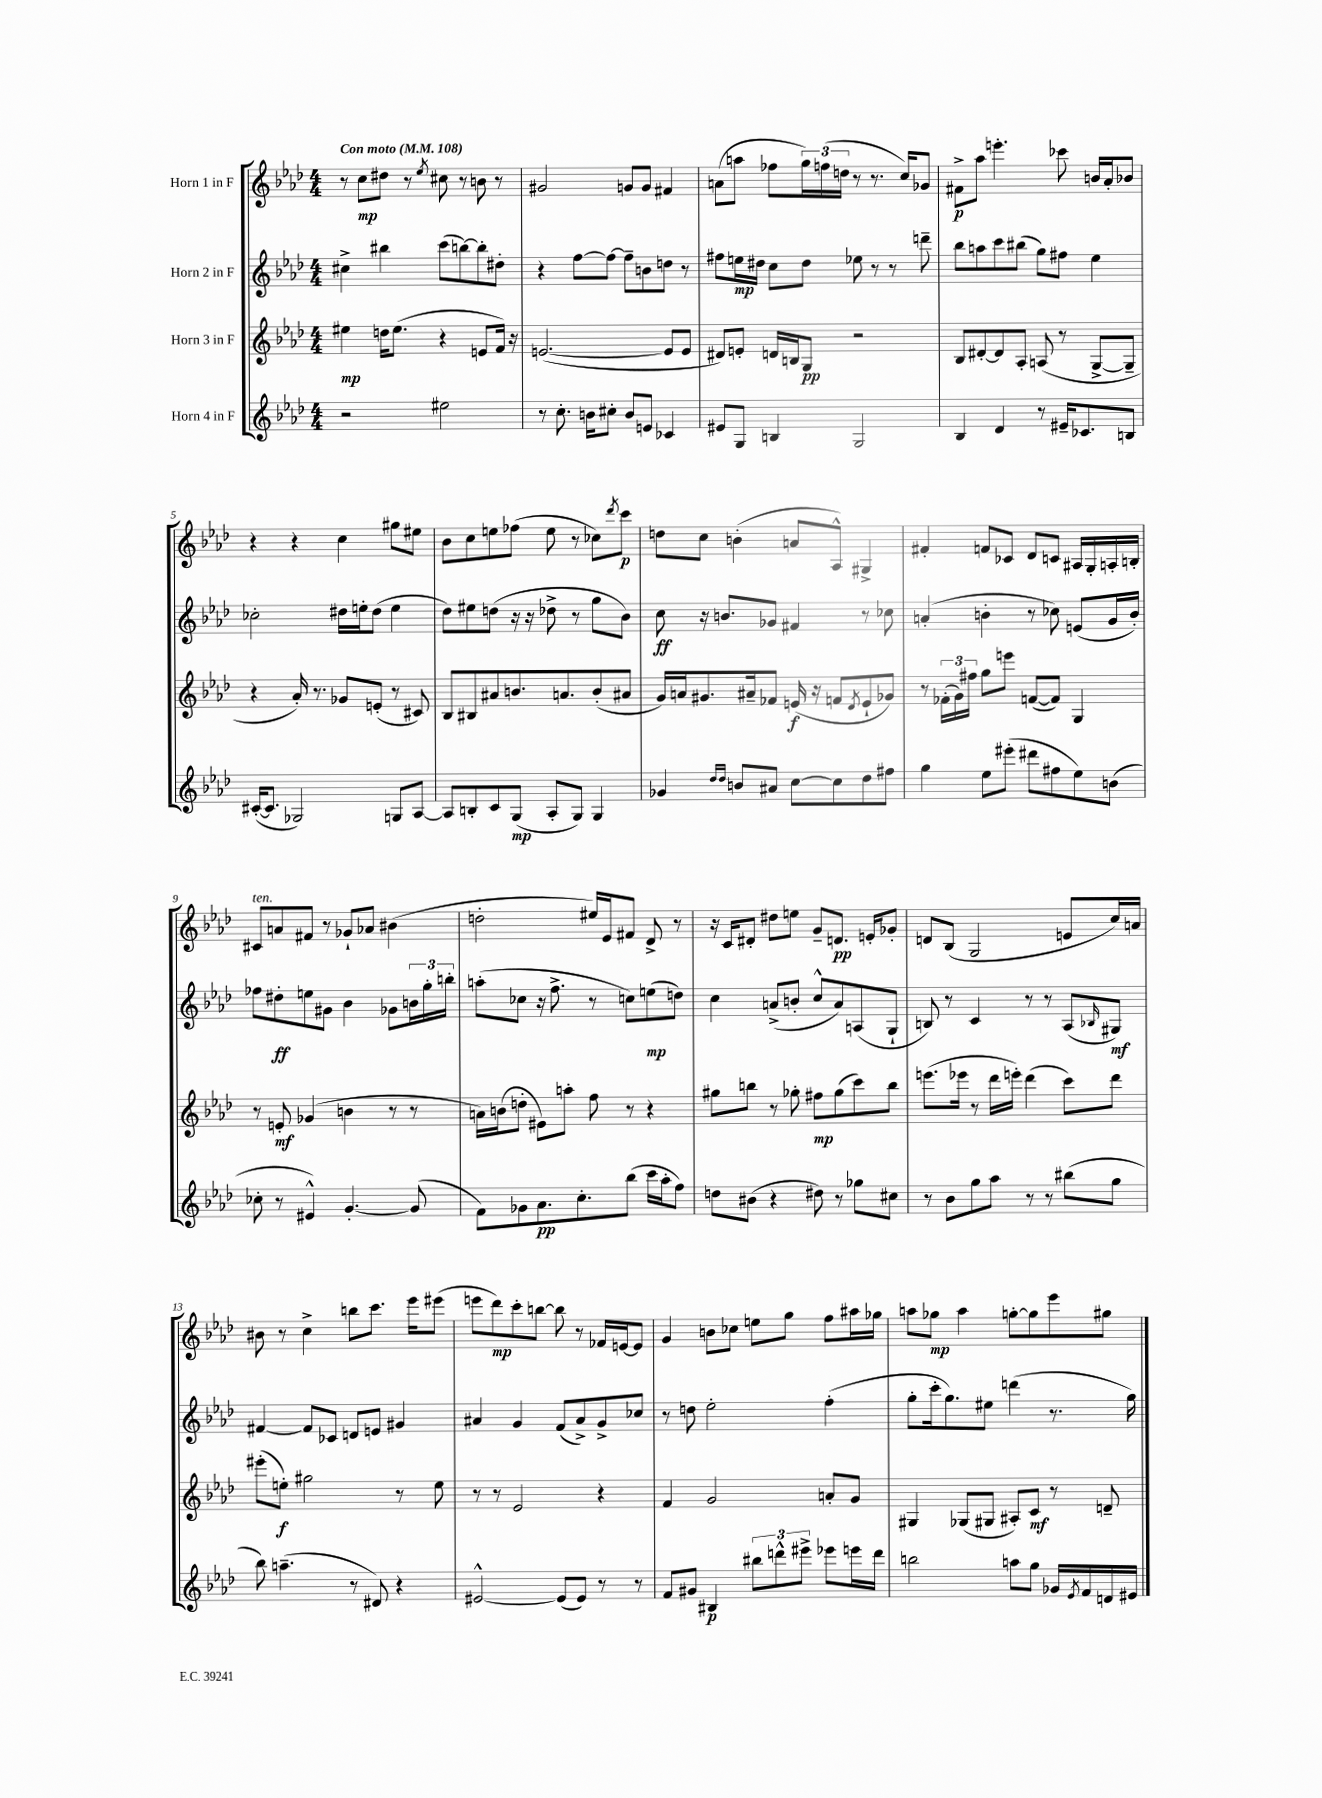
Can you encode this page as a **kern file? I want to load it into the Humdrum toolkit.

**kern	**dynam	**kern	**dynam	**kern	**dynam	**kern	**dynam
*part4	*part4	*part3	*part3	*part2	*part2	*part1	*part1
*staff4	*staff4	*staff3	*staff3	*staff2	*staff2	*staff1	*staff1
*I"Horn 4 in F	*	*I"Horn 3 in F	*	*I"Horn 2 in F	*	*I"Horn 1 in F	*
*clefG2	*	*clefG2	*	*clefG2	*	*clefG2	*
*k[b-e-a-d-]	*	*k[b-e-a-d-]	*	*k[b-e-a-d-]	*	*k[b-e-a-d-]	*
*M4/4	*	*M4/4	*	*M4/4	*	*M4/4	*
*MM108	*	*MM108	*	*MM108	*	*MM108	*
=1	=1	=1	=1	=1	=1	=1	=1
!	!	!	!	!	!	!LO:TX:a:B:t=Con moto	!
2r	.	4ee#X\	mp	4cc#X^\	.	8r	.
.	.	.	.	.	.	8cc\L	mp
.	.	16ddn\KL	.	4bb#X\	.	8dd#X\J	.
.	.	(8.ee#\J	.	.	.	.	.
.	.	.	.	.	.	8r	.
.	.	.	.	.	.	8qee-/	.
2ee#X\	.	4r	.	(8ccc\L	.	8cc#X\	.
.	.	.	.	[8bbn\)	.	8r	.
.	.	8en/L	.	8bb'\]	.	8bn\	.
.	.	16f/Jk)	.	8dd#X'\J	.	8r	.
.	.	16r	.	.	.	.	.
=2	=2	=2	=2	=2	=2	=2	=2
8r	.	([2.en/	.	4r	.	2g#X/	.
8.cc'\	.	.	.	.	.	.	.
.	.	.	.	[8ff\L	.	.	.
16bn\KL	.	.	.	.	.	.	.
8cc#X'\J	.	.	.	8ff\J_	.	.	.
8b/L	.	.	.	8ff~\L]	.	8gn/L	.
8en/J	.	.	.	8bn\	.	8g/J	.
4c-X/	.	8e/L]	.	8ddn\J	.	4f#X/	.
.	.	8e/J	.	8r	.	.	.
=3	=3	=3	=3	=3	=3	=3	=3
8e#X/L	.	8d#X/L)	.	8ff#X\L	.	(8an\L	.
8G/J	.	8en'/J	.	16een\L	mp	8aan\J	.
.	.	.	.	16dd#X\JJ	.	.	.
4Bn/	.	16dn/LL	.	8cc\L	.	8ff-X\L	.
.	.	16Bn/J	.	.	.	.	.
.	.	8G/J	pp	8dd#\J	.	24gg\L)	.
.	.	.	.	.	.	(24ffn\	.
.	.	.	.	.	.	24ddn\JJ	.
2G/	.	2r	.	8ee-X\	.	8r	.
.	.	.	.	8r	.	8.r	.
.	.	.	.	8r	.	.	.
.	.	.	.	.	.	16cc/KL)	.
.	.	.	.	8dddn~\	.	8g-X/J	.
=4	=4	=4	=4	=4	=4	=4	=4
4B-/	.	8B-/L	.	8bb-\L	.	8f#X^\L	p
.	.	[8d#X'/	.	8aan\	.	8aa-\J	.
4d-/	.	8d#/]	.	8ccc\	.	4.eeen'\	.
.	.	8A-'/J	.	(8bb#X\J	.	.	.
8r	.	(8An/	.	8gg\L)	.	.	.
16e#X~/KL	.	8r	.	8ff#X\J	.	8ccc-X\	.
8.c-X/	.	.	.	.	.	.	.
.	.	[8G^/L	.	4ee-\	.	16bn/LL	.
.	.	.	.	.	.	16a-'/J	.
8Bn/J	.	8G~/J]	.	.	.	8b-X/J	.
!!LO:LB:g=z
=5	=5	=5	=5	=5	=5	=5	=5
([16c#X'/KL	.	4r	.	2cc-X'\	.	4r	.
8.c#/J]	.	.	.	.	.	.	.
2G-X/)	.	16a-'/)	.	.	.	4r	.
.	.	8.r	.	.	.	.	.
.	.	8g-X/L	.	16dd#X\LL	.	4cc\	.
.	.	.	.	16een'\J	.	.	.
.	.	(8en'/J	.	(8dd#\J	.	.	.
8Gn/L	.	8r	.	4ee\	.	8gg#X\L	.
[8A-/J	.	8c#X/)	.	.	.	8ee#X\J	.
=6	=6	=6	=6	=6	=6	=6	=6
8A-/L]	.	8B-/L	.	8dd-\L)	.	8b-\L	.
8Bn'/	.	8B#X/	.	8ee#X\	.	8cc\	.
8c/	.	8a#X/	.	(8ddn\J	.	8een\	.
(8G/J	mp	8.bn/	.	16r	.	(8ff-X\J	.
.	.	.	.	16r	.	.	.
8A-'/L	.	.	.	8dd-X^\	.	8ee\	.
.	.	8.an/	.	.	.	.	.
8G/J)	.	.	.	8r	.	8r	.
4G/	.	(8b'/	.	8gg\L	.	8cc-X\L)	.
.	.	.	.	.	.	8qddd-/	.
.	.	8a#X/J	.	8b-\J)	.	8ccc\J	p
=7	=7	=7	=7	=7	=7	=7	=7
4g-X/	.	16g/LL)	.	8cc\	ff	8ddn\L	.
.	.	16an/J	.	.	.	.	.
.	.	8.g#X/	.	16r	.	8cc\J	.
.	.	.	.	8.bn/L	.	.	.
16qqdd-/LL	.	.	.	.	.	.	.
16qqdd-/JJ	.	.	.	.	.	.	.
8bn/L	.	.	.	.	.	(4bn'\	.
.	.	16a#X~/k	.	.	.	.	.
8a#X/J	.	8f-X/J	.	8g-X/J	.	.	.
[8cc\L	.	(16en/	f	4f#X/	.	8an/L	.
.	.	16r	.	.	.	.	.
8cc\]	.	8fn/L	.	.	.	8A-^^/J)	.
.	.	8qd-/	.	.	.	.	.
8dd-\	.	8e`/	.	8r	.	4G#X^/	.
8ff#X\J	.	8g-X/J)	.	8cc-X\	.	.	.
=8	=8	=8	=8	=8	=8	=8	=8
4gg\	.	8r	.	(4an'/	.	4f#X'/	.
.	.	(24f-X'\LL	.	.	.	.	.
.	.	24g\)	.	.	.	.	.
.	.	24ff#X\JJ	.	.	.	.	.
8ee-\L	.	8gg\L	.	4bn'\	.	8fn/L	.
(8eee#X'\J	.	8eeen\J	.	.	.	8c-X/J	.
8ddd#X\L	.	([8fn/L	.	8r	.	8d-/L	.
8ff#X\	.	8f/J])	.	8cc-X\)	.	8cn/J	.
8ee-\)	.	4G/	.	(8en/L	.	16A#X/LL	.
.	.	.	.	.	.	16G'/	.
(8bn\J	.	.	.	16g/L	.	16An'/	.
.	.	.	.	16b'/JJ)	.	16Bn'/JJ	.
!!LO:LB:g=z
=9	=9	=9	=9	=9	=9	=9	=9
!	!	!	!	!	!	!LO:TX:a:i:t=ten.	!
8cc-X'\	.	8r	.	8ff-X\L	.	8c#X/L	.
8r	.	8en'/	mf	8dd#X'\	ff	8an/	.
4e#X^^/)	.	(4g-X/	.	8een\	.	8f#X/J	.
.	.	.	.	8g#X\J	.	8r	.
[4.g'/	.	4bn\	.	4b-\	.	8g-X`/L	.
.	.	.	.	.	.	8a-X/J	.
.	.	8r	.	8g-X\L	.	(4b#X\	.
(8g/]	.	8r	.	24bn\L	.	.	.
.	.	.	.	24gg'\	.	.	.
.	.	.	.	24bbn'\JJ	.	.	.
=10	=10	=10	=10	=10	=10	=10	=10
8f\L)	.	16an\LL)	.	(8aan'\L	.	2ddn'\	.
.	.	(16bn\J	.	.	.	.	.
8g-X\	.	8ddn'\J	.	8cc-X\J	.	.	.
8.a-\	pp	8e#X\L)	.	16r	.	.	.
.	.	.	.	8.ff^\	.	.	.
.	.	8aan'\J	.	.	.	.	.
8.cc'\	.	.	.	.	.	.	.
.	.	8ff\	.	8r	.	16ee#X/LL)	.
.	.	.	.	.	.	16e-/J	.
(8bb-\J	.	8r	.	8ccn\L)	.	8f#X/J	.
16ccc\LL	.	4r	.	(8een\	mp	8d-^/	.
16aa-'\J	.	.	.	.	.	.	.
8ff\J)	.	.	.	8ddn\J)	.	8r	.
=11	=11	=11	=11	=11	=11	=11	=11
8ddn\L	.	8gg#X\L	.	4cc\	.	16r	.
.	.	.	.	.	.	16c/KL	.
(8b#X\J	.	8bbn\J	.	.	.	8d#X'/J	.
4r	.	8r	.	(8an^/L	.	8dd#X\L	.
.	.	8gg-X'\	.	8bn'/J	.	8een\J	.
8dd#X\)	.	8ff#X\L	mp	8cc^^/L	.	8g~/L	.
8r	.	(8gg-\	.	8a/)	.	8.dn/J	pp
8gg-X\L	.	8ccc\)	.	(8An/	.	.	.
.	.	.	.	.	.	16en'/KL	.
8cc#X\J	.	8bb\J	.	8G`/J	.	8g-X'/J	.
=12	=12	=12	=12	=12	=12	=12	=12
8r	.	(8.eeen\L	.	8Bn/)	.	8dn/L	.
8b-\L	.	.	.	8r	.	(8B-/J	.
.	.	16eee-X\Jk	.	.	.	.	.
8gg\	.	8r	.	4c/	.	2G/	.
8aa-\J	.	16ddd-\LL	.	.	.	.	.
.	.	16eeen'\JJ)	.	.	.	.	.
8r	.	(4ddd-\	.	8r	.	.	.
8r	.	.	.	8r	.	.	.
(8bb#X\L	.	8ccc\L)	.	(8A-/L	.	8en/L	.
.	.	.	.	16qqB-X/	.	.	.
8gg\J	.	8ddd-\J	.	8G#X/J)	mf	16cc/L)	.
.	.	.	.	.	.	16an/JJ	.
!!LO:LB:g=z
=13	=13	=13	=13	=13	=13	=13	=13
8bb-\)	.	(8eee#X'\L	.	[4f#X/	.	8b#X\	.
(4.aan~\	.	8een'\J)	f	.	.	8r	.
.	.	2gg#X\	.	8f#/L]	.	4cc^\	.
.	.	.	.	8c-X/J	.	.	.
8r	.	.	.	8dn/L	.	8bbn\L	.
8d#X/)	.	.	.	8en/J	.	8.ccc\J	.
4r	.	8r	.	4g#X/	.	.	.
.	.	.	.	.	.	16eee-\KL	.
.	.	8ee\	.	.	.	(8eee#X\J	.
=14	=14	=14	=14	=14	=14	=14	=14
[2e#X^^/	.	8r	.	4a#X/	.	8eeen\L	.
.	.	8r	.	.	.	8ddd-\)	mp
.	.	2e-/	.	4g/	.	8ccc'\	.
.	.	.	.	.	.	[8bbn\J	.
(8e#/L]	.	.	.	(8f/L	.	8bb\]	.
8e#/J)	.	.	.	8a#^/)	.	8r	.
8r	.	4r	.	8g^/	.	16f-X/LL	.
.	.	.	.	.	.	[16en/J	.
8r	.	.	.	8cc-X/J	.	8e/J]	.
=15	=15	=15	=15	=15	=15	=15	=15
8f/L	.	4f/	.	8r	.	4g/	.
8g#X/J	.	.	.	8ddn\	.	.	.
4B#X/	p	2g/	.	2ee-'\	.	8bn\L	.
.	.	.	.	.	.	8cc-X\J	.
12bb#X\L	.	.	.	.	.	8een\L	.
12dddn^^\	.	.	.	.	.	.	.
.	.	.	.	.	.	8gg\J	.
12eee#X^\J	.	.	.	.	.	.	.
8eee-X\L	.	8an'/L	.	(4ff'\	.	8ff\L	.
16eeen\L	.	8g/J	.	.	.	16aa#X\L	.
16ddd\JJ	.	.	.	.	.	16gg-X\JJ	.
=16	=16	=16	=16	=16	=16	=16	=16
2bbn\	.	4G#X/	.	8gg'\L	.	8aan\L	.
.	.	.	.	16ccc'\k	.	8gg-X\J	mp
.	.	.	.	8.gg\)	.	.	.
.	.	(8G-X/L	.	.	.	4aa\	.
.	.	8G#X/J	.	8ee#X\J	.	.	.
8aan\L	.	8A#X'/L)	.	(4dddn\	.	[8ggn'\L	.
8gg\J	.	8c/J	mf	.	.	8gg\]	.
16g-X/LL	.	8r	.	8.r	.	8eee-\	.
8qe-/	.	.	.	.	.	.	.
16f/	.	.	.	.	.	.	.
16dn/	.	8dn~/	.	.	.	8gg#X\J	.
16e#X/JJ	.	.	.	16gg\)	.	.	.
==	==	==	==	==	==	==	==
*-	*-	*-	*-	*-	*-	*-	*-
